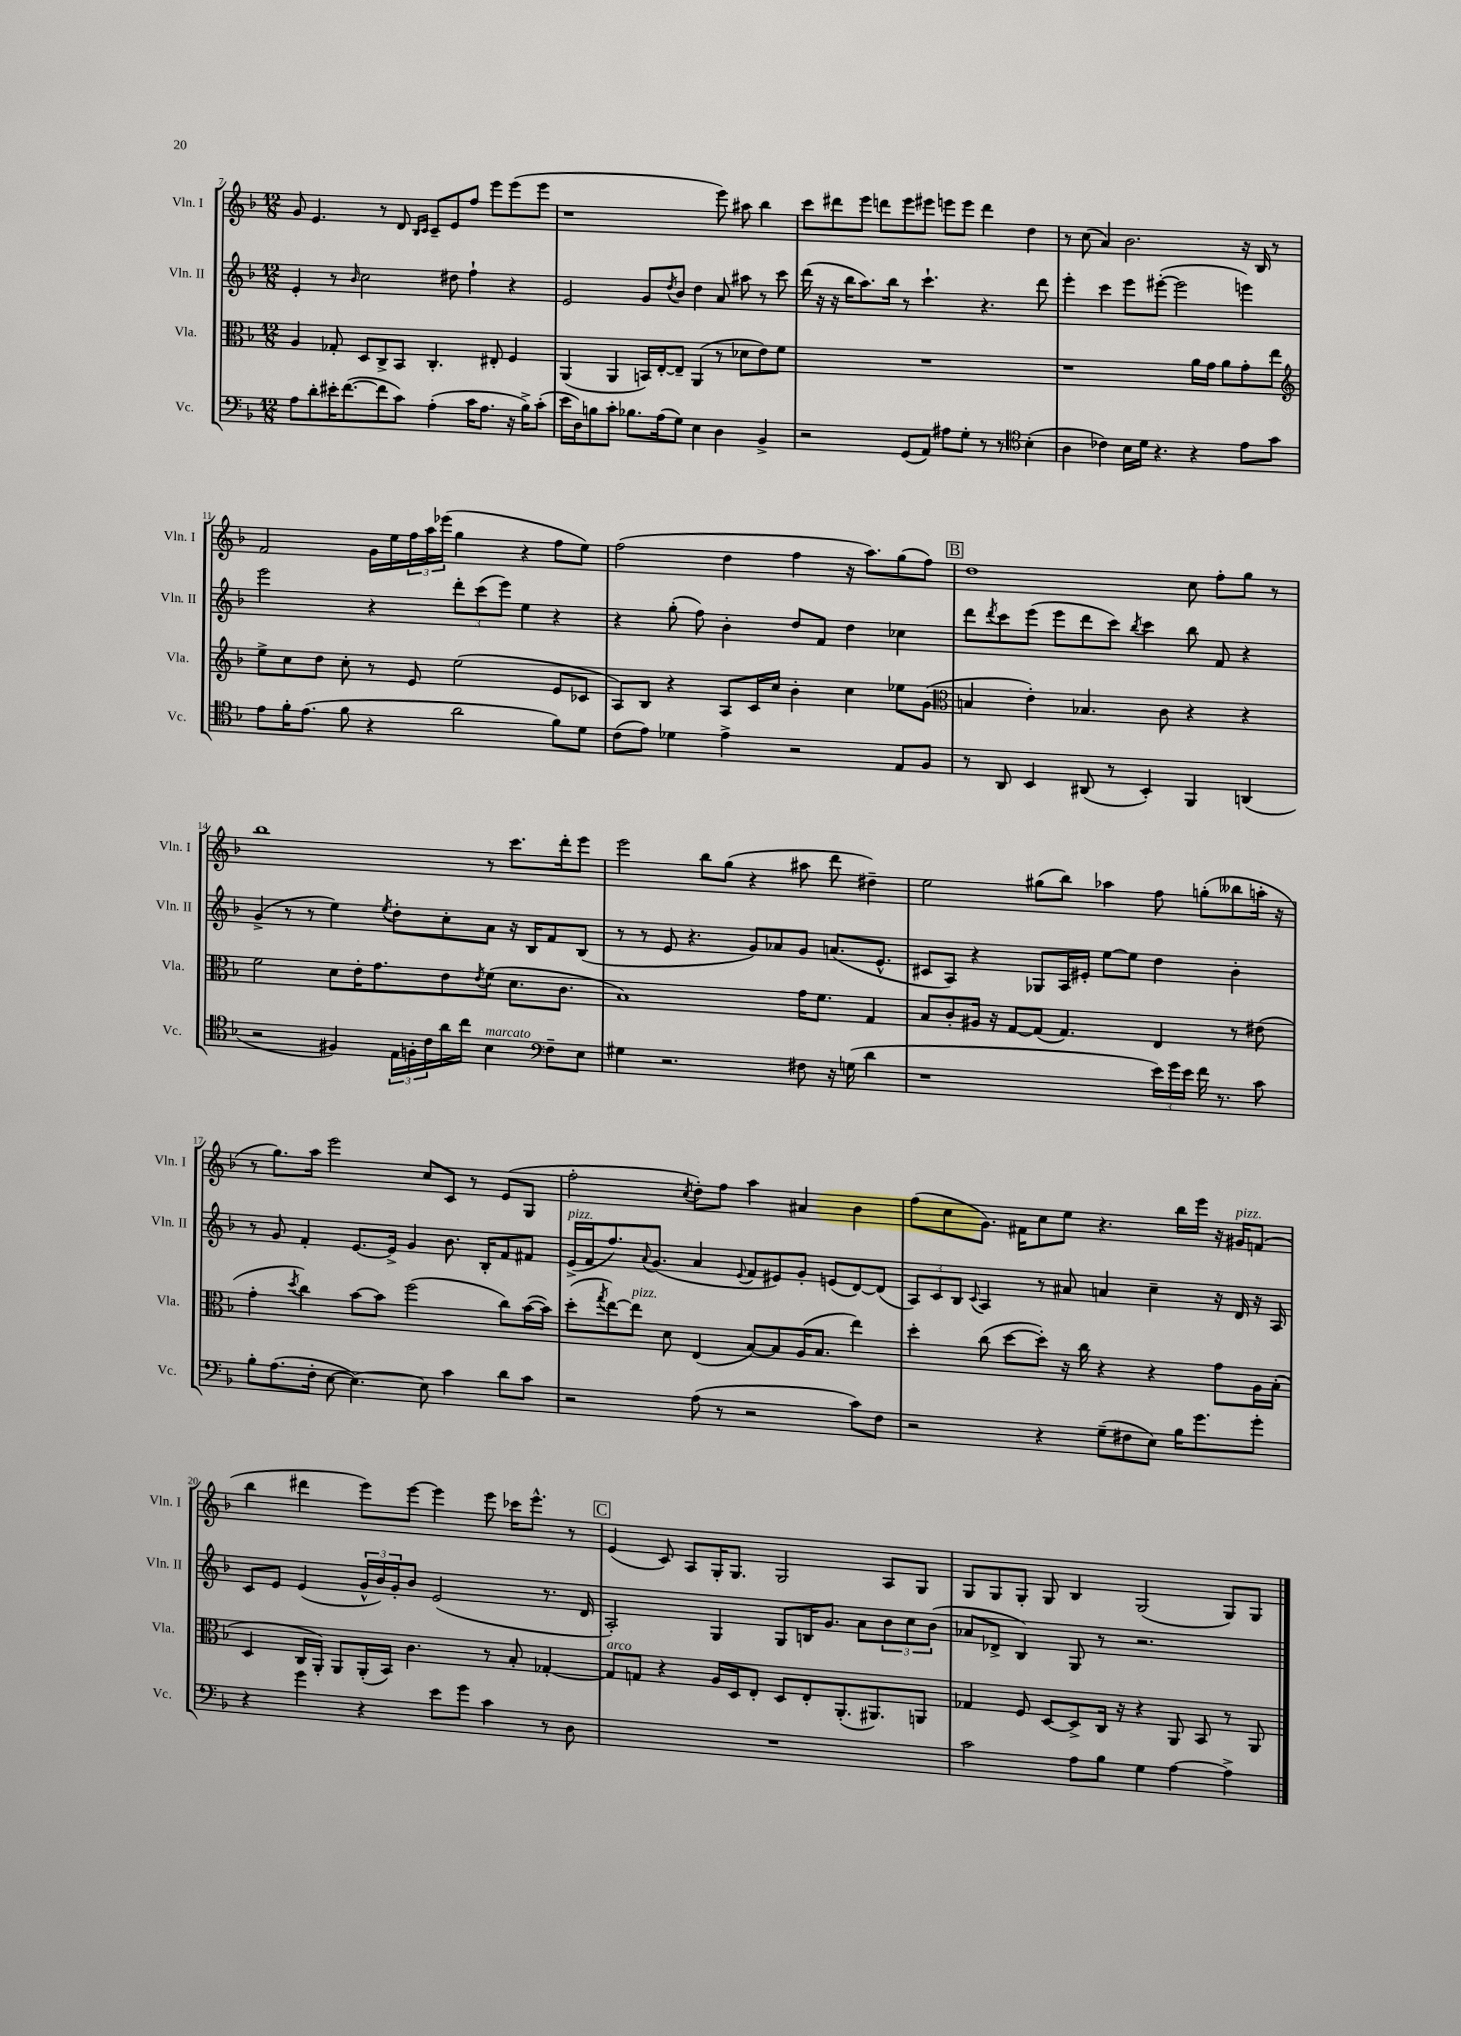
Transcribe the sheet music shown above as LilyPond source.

<<
\new StaffGroup <<
\new Staff = "s0" \with { instrumentName = "Vln. I" shortInstrumentName = "Vln. I" } {
    \clef treble \key f \major \numericTimeSignature \time 12/8
    g'8 e'4. r8 d'8 \grace { bes16 c'16 } c'8-- e'8 f''8 e'''8 e'''8( e'''8 |
    r1 e'''8) ais''8 bes''4 |
    c'''8 dis'''8 e'''8 d'''8 e'''8 eis'''8 e'''8 e'''8 d'''4 d''4 |
    r8 c''8( a'4) bes'2. r16 bes16 r8 |
    f'2 g'16 e''16 \tuplet 3/2 { f''16 a''16 ees'''16( } g''4 r4 f''8 e''8) |
    f''2( d''4 f''4 r16 a''8.) g''8( f''8) |
    \mark \markup { \box "B" } d''1 c''8 f''8-. g''8 r8 |
    bes''1 r8 c'''8. d'''16-. e'''8 |
    e'''2 bes''8 g''8( r4 ais''8 d'''8 dis''4--) |
    e''2 gis''8( bes''8) aes''4 f''8 g''8-.( beses''8 a''16-. r16 |
    r8 g''8.) a''16 e'''2 c''8 c'8 r8 e'8( g8 |
    f''2-. \acciaccatura { c''8 } d''8-.) f''8 a''4 ais'4 bes'4 |
    f''8( c''8 g'8.) fis'16 c''8 e''8 r4. bes''16 e'''16 r16 gis'16^\markup { \italic "pizz." } f'8( |
    bes''4 dis'''4 e'''8) e'''8~ e'''4 e'''8 ces'''16 e'''8.-^ r8 |
    \mark \markup { \box "C" } e'4( c'8) a8 g16-. g8. g2 a8 g8 |
    g8 g8 g8-. g8 bes4 g2( g8) g8 \bar "|." |
}
\new Staff = "s1" \with { instrumentName = "Vln. II" shortInstrumentName = "Vln. II" } {
    \clef treble \key f \major \numericTimeSignature \time 12/8
    e'4-. r8 \grace { bes'16 } c''2 dis''8 f''4-! r4 |
    e'2 g'8 \acciaccatura { d''8 } bes'8 d''4 a'8 ais''8 r8 c'''8 |
    d'''16( r16 r16 bes''16 a''8.) bes''16 r8 c'''4.-! r4. d'''8 |
    e'''4-. c'''4 e'''8 eis'''8~-.( eis'''2 e'''4) |
    e'''2 r4 \tuplet 3/2 { d'''8-. c'''8( e'''8) } e''4 r4 |
    r4 g''8-.( f''8) bes'4-. d''8 f'8 d''4 ces''4 |
    \mark \markup { \box "B" } d'''8 \acciaccatura { d'''8 } c'''8 e'''8( e'''8 d'''8 c'''8) \acciaccatura { bes''8 } c'''4 bes''8 f'8 r4 |
    g'4->( r8 r8 e''4) \acciaccatura { e''8 } d''8-. c''8-. a'8 r16 bes16 f'8 bes8( |
    r8 r8 e'8 r4. g'8) aes'8 g'8 a'8.( e'8.-^ |
    cis'8 a8) r4 ges8 a16 eis'16-. e''8~ e''8 d''4 bes'4-. |
    r8 g'8 f'4-. e'8.~ e'16-> g'4 bes'8. bes16-. f'8 fis'8 |
    e'16->^\markup { \italic "pizz." }( f'16 f''8.) \appoggiatura { a'8 } g'8.( a'4 \appoggiatura { e'8 } f'8 eis'8) g'8-. e'8( d'8~) d'8( |
    \tuplet 3/2 { a8) c'8 bes8 } \appoggiatura { c'8 } a4 r8 ais'8 a'4 c''4-- r16 d'16 r16 a16 |
    c'8 e'8 e'4( \tuplet 3/2 { g'16-^ bes'16) g'16-. } bes'8 e'2( r8. d'16 |
    \mark \markup { \box "C" } a2-.) g4 g8 b16 g'8. a'8 \tuplet 3/2 { bes'8 c''8 bes'8( } |
    aes'8 des'8-> bes4) g8 r8 r2. \bar "|." |
}
\new Staff = "s2" \with { instrumentName = "Vla." shortInstrumentName = "Vla." } {
    \clef alto \key f \major \numericTimeSignature \time 12/8
    a4 ges8-. d8 c8-> bes,8 c4.-. eis8-. f4 |
    a,4( a,4 b,16) e16~-. e8-- a,4( r8 des'8 e'8) f'8 |
    R1. |
    r1 a'16 g'16 a'8 g'8-. e''8 |
    \clef treble e''8-> c''8 d''8 c''8-. r8 e'8 e''2( e'8 ces'8 |
    a8) bes8 r4 a8 c'16 c''16 bes'4-. c''4 ees''8 g'8( |
    \mark \markup { \box "B" } \clef alto b4 e'4-.) bes4. c'8 r4 r4 |
    f'2 d'8 e'16-. g'8. e'8 \acciaccatura { e'8 } f'8( d'8. c'8. |
    bes1) g'16 f'8. g4 |
    bes8 c'8-. ais16 r16 g8~ g8( g4.) e4 r8 eis'8( |
    g'4-. \acciaccatura { d''8 } c''4) bes'8~ bes'8 f''2( c''8) bes'16~( bes'16) |
    d''8-.( \acciaccatura { g''8 } e''8~) e''8^\markup { \italic "pizz." } d'8 e4( bes8~) bes8 a16( bes8. e''4) |
    d''4-. c''8( d''8~ d''8-.) r16 c''16 r4 r4 g'8 a16 bes16-.( |
    d4 c16 a,16-.) a,8 a,16-.( bes,16) c'4. r8 bes8-. ges4~-. |
    \mark \markup { \box "C" } ges8^\markup { \italic "arco" } g8 r4 a16 d16 e8-. d8 e8-. a,8.-.( ais,8.) a,8 |
    ges4 f8 d8~ d8-> c16 r16 r4 a,8 bes,8 r8 a,8 \bar "|." |
}
\new Staff = "s3" \with { instrumentName = "Vc." shortInstrumentName = "Vc." } {
    \clef bass \key f \major \numericTimeSignature \time 12/8
    a8 d'8-. eis'16-. f'8.~( f'8 c'8) a4-.( c'16 a8. r16 bes16->) c'8-.( |
    e'16 d16) b8 c'8-. bes8. a16( g8) e4 d4 bes,4-> |
    r2 g,8( a,8) ais8 g8-. r8 r8 \clef tenor bes4-.( |
    a4 ces'4) bes16 d'16 r4. r4 e'8 g'8 |
    e'8 f'16-. e'8.( f'8 r4 a'2 f'8) d'8 |
    c'8( e'8) des'4 e'4-> r2 e8 f8 |
    \mark \markup { \box "B" } r8 a,8 bes,4 ais,8( r8 bes,4-.) f,4 a,4( |
    r2 fis4) \tuplet 3/2 { e16 f16-. c'16 } a'16 c''16 bes4^\markup { \italic "marcato" } \clef bass f8-- e8 |
    gis4 r2. fis8 r16 g16( d'4 |
    r1 \tuplet 3/2 { e'16) g'16 e'16 } f'16 r8. c'8 |
    bes8-. a8.( f16-. e8~ e4.~) e8 c'4 d'8 c'8 |
    r2 a8( r8 r2 c'8) f8 |
    r2 r4 g8--( fis8 e8) bes16 g'8. g'8-. |
    r4 g'4 r4 e'8 g'8 c'4 r8 d8 |
    \mark \markup { \box "C" } R1. |
    c'2 a8 bes8 g4 a4~ a4-> \bar "|." |
}
>>
>>
\layout { \context { \Score currentBarNumber = #7 } }
